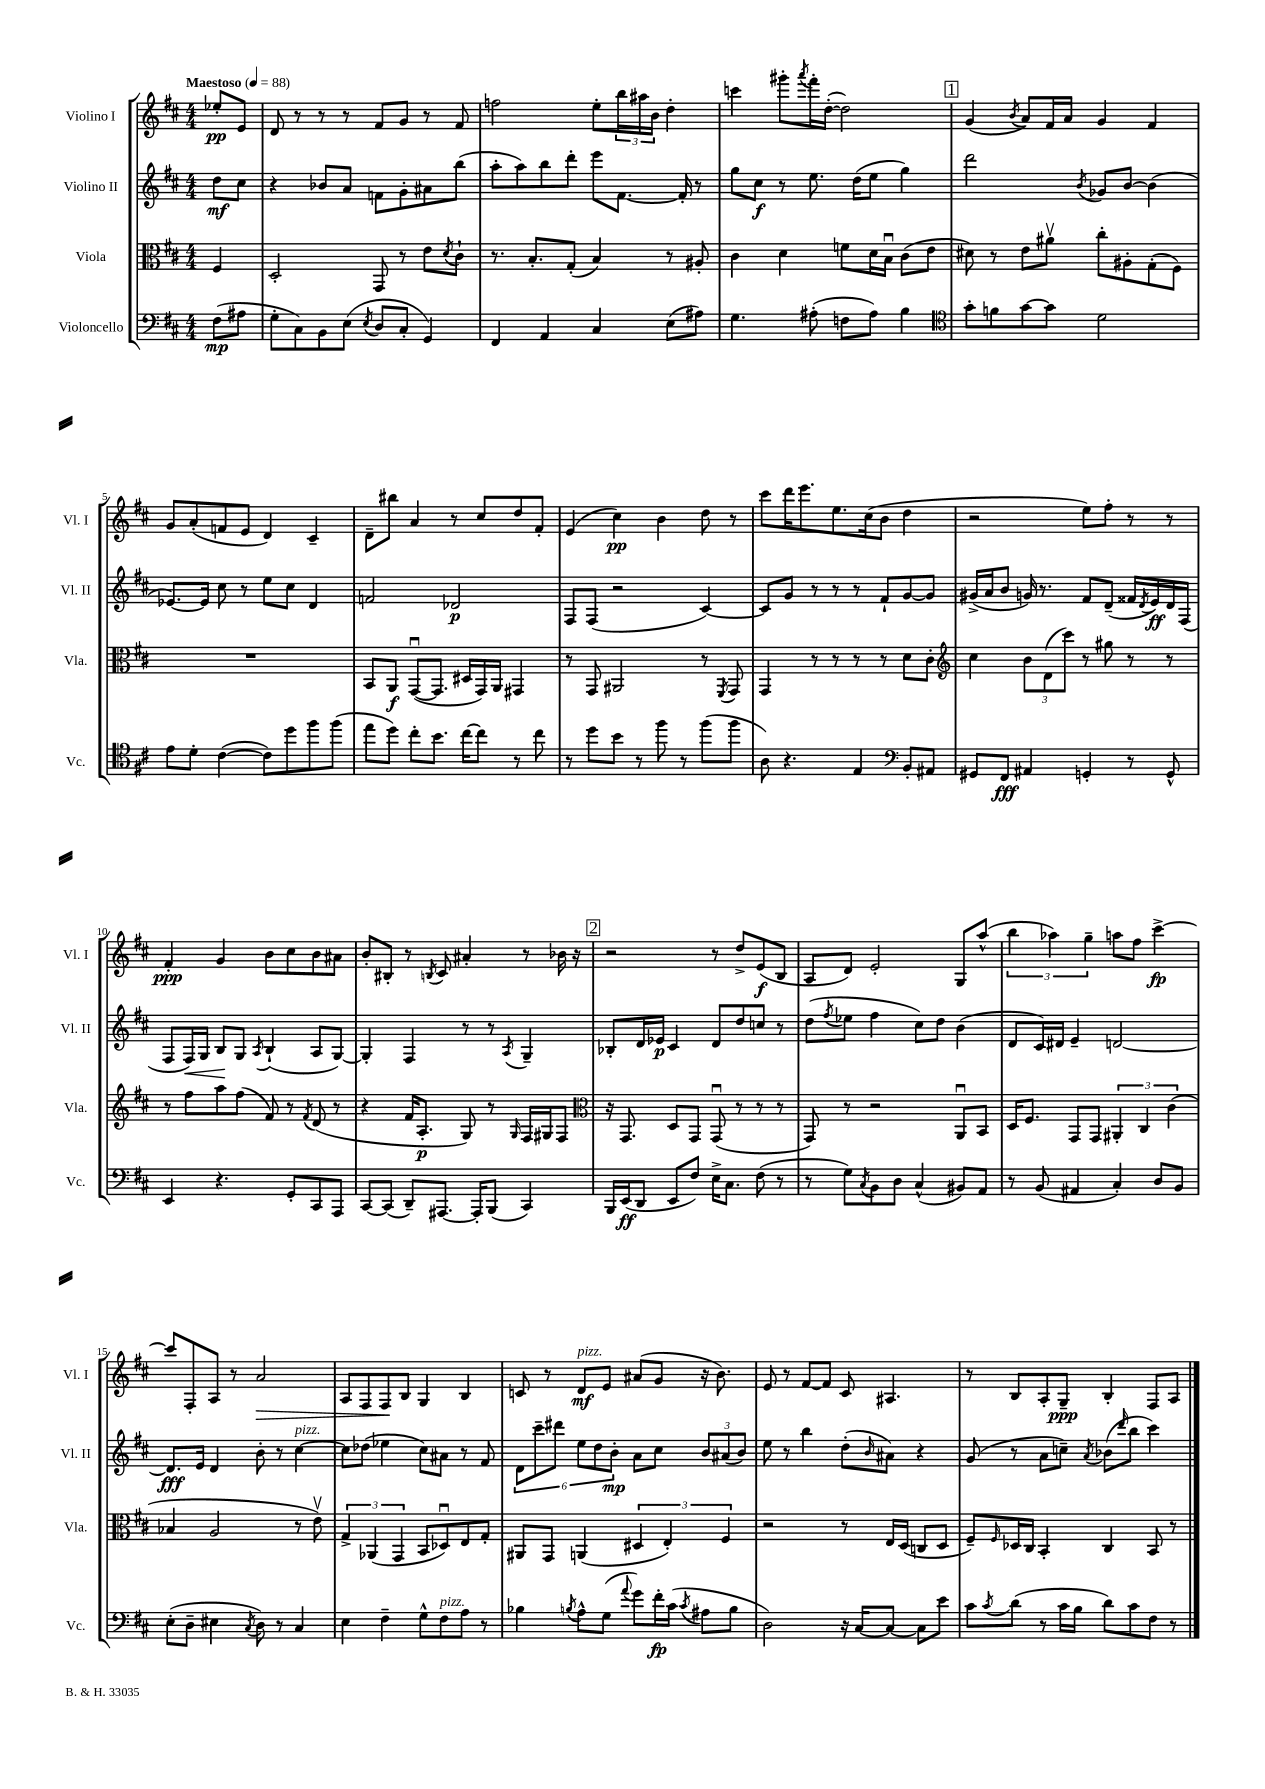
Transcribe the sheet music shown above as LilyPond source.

<<
\new StaffGroup <<
\new Staff = "s0" \with { instrumentName = "Violino I" shortInstrumentName = "Vl. I" } {
    \clef treble \key d \major \numericTimeSignature \time 4/4 \partial 4 \tempo "Maestoso" 4 = 88
    ees''8-.\pp e'8 |
    d'8 r8 r8 r8 fis'8 g'8 r8 fis'8 |
    f''2 e''8-. \tuplet 3/2 { b''16 ais''16 b'16 } d''4-. |
    c'''4 gis'''8-. \acciaccatura { a'''8 } fis'''16-. d''16~-.( d''2) |
    \mark \markup { \box "1" } g'4( \acciaccatura { b'8 } a'8) fis'16 a'16 g'4 fis'4 |
    g'8 a'8-.( f'8 e'8 d'4) cis'4-- |
    d'8-- bis''8 a'4 r8 cis''8 d''8 fis'8-. |
    e'4( cis''4\pp) b'4 d''8 r8 |
    cis'''8 d'''16 e'''8. e''8. cis''16( b'8 d''4 |
    r2 e''8) fis''8-. r8 r8 |
    fis'4-.\ppp g'4 b'8 cis''8 b'8 ais'8 |
    b'8-. bis8-. r8 \acciaccatura { b8 } cis'8 ais'4-. r8 bes'16 r16 |
    \mark \markup { \box "2" } r2 r8 d''8-> e'8\f( b8 |
    a8 d'8) e'2-. g8 a''8-^( |
    \tuplet 3/2 { b''4 aes''4) g''4-- } a''8 fis''8 cis'''4~->\fp |
    cis'''8 fis8-. a8 r8 a'2\> |
    a8 fis8 fis8\! b8 g4 b4 |
    c'8 r8 d'8\mf^\markup { \italic "pizz." } e'8 ais'8( g'8 r16 b'8.) |
    e'8 r8 fis'8~ fis'8 cis'8 ais4. |
    r8 b8 a8-. g8--\ppp b4-. fis8 a8 \bar "|." |
}
\new Staff = "s1" \with { instrumentName = "Violino II" shortInstrumentName = "Vl. II" } {
    \clef treble \key d \major \numericTimeSignature \time 4/4 \partial 4
    d''8\mf cis''8 |
    r4 bes'8 a'8 f'8 g'8-. ais'8 b''8( |
    a''8-. a''8) b''8 d'''8-. e'''8 fis'8.~ fis'16-. r8 |
    g''8 cis''8\f r8 e''8. d''16( e''8 g''4) |
    \mark \markup { \box "1" } d'''2 \acciaccatura { b'8 } ges'8 b'8~ b'4( |
    ees'8.~) ees'16 cis''8 r8 e''8 cis''8 d'4 |
    f'2 des'2\p |
    fis8 fis8( r2 cis'4~) |
    cis'8 g'8 r8 r8 r8 fis'8-! g'8~ g'8 |
    gis'16->( a'16 b'8 g'16) r8. fis'8 d'8--( fisis'16 \acciaccatura { d'8 } e'16\ff) d'16 fis16( |
    fis8 fis16\<) g16 b8\! g8 \acciaccatura { a8 } b4-!( a8 g8~) |
    g4-. fis4 r8 r8 \acciaccatura { a8 } g4-- |
    \mark \markup { \box "2" } bes8-. d'16 ees'16\p cis'4 d'8 d''8 c''8 r8 |
    d''8( \acciaccatura { fis''8 } ees''8 fis''4 cis''8) d''8 b'4( |
    d'8 cis'16) dis'16 e'4-- d'2~ |
    d'8.\fff e'16 d'4 b'8-. r8 cis''4~^\markup { \italic "pizz." } |
    cis''8 des''8( ees''4 cis''8) ais'8 r8 fis'8 |
    \tuplet 6/4 { d'8 cis'''8-- dis'''8 e''8 d''8 b'8-.\mp } a'8 cis''8 \tuplet 3/2 { b'8 ais'8( b'8) } |
    e''8 r8 b''4 d''8-.( \grace { b'16 } ais'8) r4 |
    g'8( r8 a'8 c''8--) \acciaccatura { a'8 } bes'8( \grace { d'''16 } b''8 cis'''4) \bar "|." |
}
\new Staff = "s2" \with { instrumentName = "Viola" shortInstrumentName = "Vla." } {
    \clef alto \key d \major \numericTimeSignature \time 4/4 \partial 4
    fis4 |
    d2-. g,8 r8 e'8 \acciaccatura { d'8 } cis'8-! |
    r8. b8.-. g8-.( b4) r8 ais8-. |
    cis'4 d'4 f'8 d'16 b16\downbow cis'8( e'8 |
    \mark \markup { \box "1" } dis'8) r8 e'8 ais'8\upbow cis''8-. ais8-. g8-.( fis8) |
    R1 |
    b,8 a,8\f g,8~\downbow( g,8. dis16 g,16) a,16 gis,4 |
    r8 g,8 ais,2 r8 \acciaccatura { fis,8 } g,8 |
    g,4 r8 r8 r8 r8 d'8 cis'8-. |
    \clef treble cis''4 \tuplet 3/2 { b'8 d'8( cis'''8) } r8 gis''8 r8 r8 |
    r8 fis''8 a''8 fis''8( fis'8) r8 \acciaccatura { fis'8 } d'8( r8 |
    r4 fis'16 a8.-.\p g8) r8 \grace { g16 } fis16 gis16 fis8 |
    \mark \markup { \box "2" } \clef alto r16 g,8. d8 g,8 g,8\downbow( r8 r8 r8 |
    g,8) r8 r2 a,8\downbow b,8 |
    d16 fis8. g,8 g,8 \tuplet 3/2 { ais,4-. cis4 cis'4( } |
    bes4 a2 r8 e'8\upbow) |
    \tuplet 3/2 { g4-> aes,4( g,4 } b,8 des8\downbow) e8 g8-. |
    ais,8 g,8 a,4( \tuplet 3/2 { dis4 e4-.) fis4 } |
    r2 r8 e16 d16( c8 d8 |
    fis8--) \grace { fis16 } des16 cis16 b,4-. cis4 b,8 r8 \bar "|." |
}
\new Staff = "s3" \with { instrumentName = "Violoncello" shortInstrumentName = "Vc." } {
    \clef bass \key d \major \numericTimeSignature \time 4/4 \partial 4
    fis8\mp( ais8 |
    g8-. cis8) b,8 e8( \acciaccatura { e8 } d8 cis8-. g,4) |
    fis,4 a,4 cis4 e8( ais8) |
    g4. ais8-.( f8 ais8) b4 |
    \mark \markup { \box "1" } \clef tenor g'8-. f'8 g'8~ g'8 d'2 |
    e'8 d'8-. cis'4~( cis'8) d''8 fis''8 fis''8( |
    e''8 d''8) cis''8-. b'8. cis''16~ cis''8 r8 cis''8 |
    r8 d''8 b'8 r8 fis''8 r8 fis''8( fis''8 |
    a8) r4. e4 \clef bass b,8-. ais,8 |
    gis,8 fis,8\fff ais,4 g,4-. r8 g,8-^ |
    e,4 r4. g,8-. cis,8 a,,8 |
    cis,8~ cis,8( d,8--) ais,,8.~ ais,,16-. b,,8( cis,4) |
    \mark \markup { \box "2" } b,,16 e,16\ff( d,8 e,8 fis8) e16-> cis8. fis8( r8 |
    r8 g8) \acciaccatura { cis8 } b,8 d8 cis4-^( bis,8) a,8 |
    r8 b,8( ais,4 cis4-.) d8 b,8 |
    e8-.( d8-- eis4 \acciaccatura { cis8 } d8) r8 cis4 |
    e4 fis4-- g8-^ fis8^\markup { \italic "pizz." } a8 r8 |
    bes4 \acciaccatura { b8 } a8-^ g8( \appoggiatura { a'8 } g'8) fis'16-.\fp cis'16( \acciaccatura { cis'8 } ais8 b8 |
    d2) r16 cis16~ cis8~ cis8 e'8 |
    cis'8 \acciaccatura { cis'8 } d'8( r8 cis'16 b16 d'8) cis'8 fis8 r8 \bar "|." |
}
>>
>>
